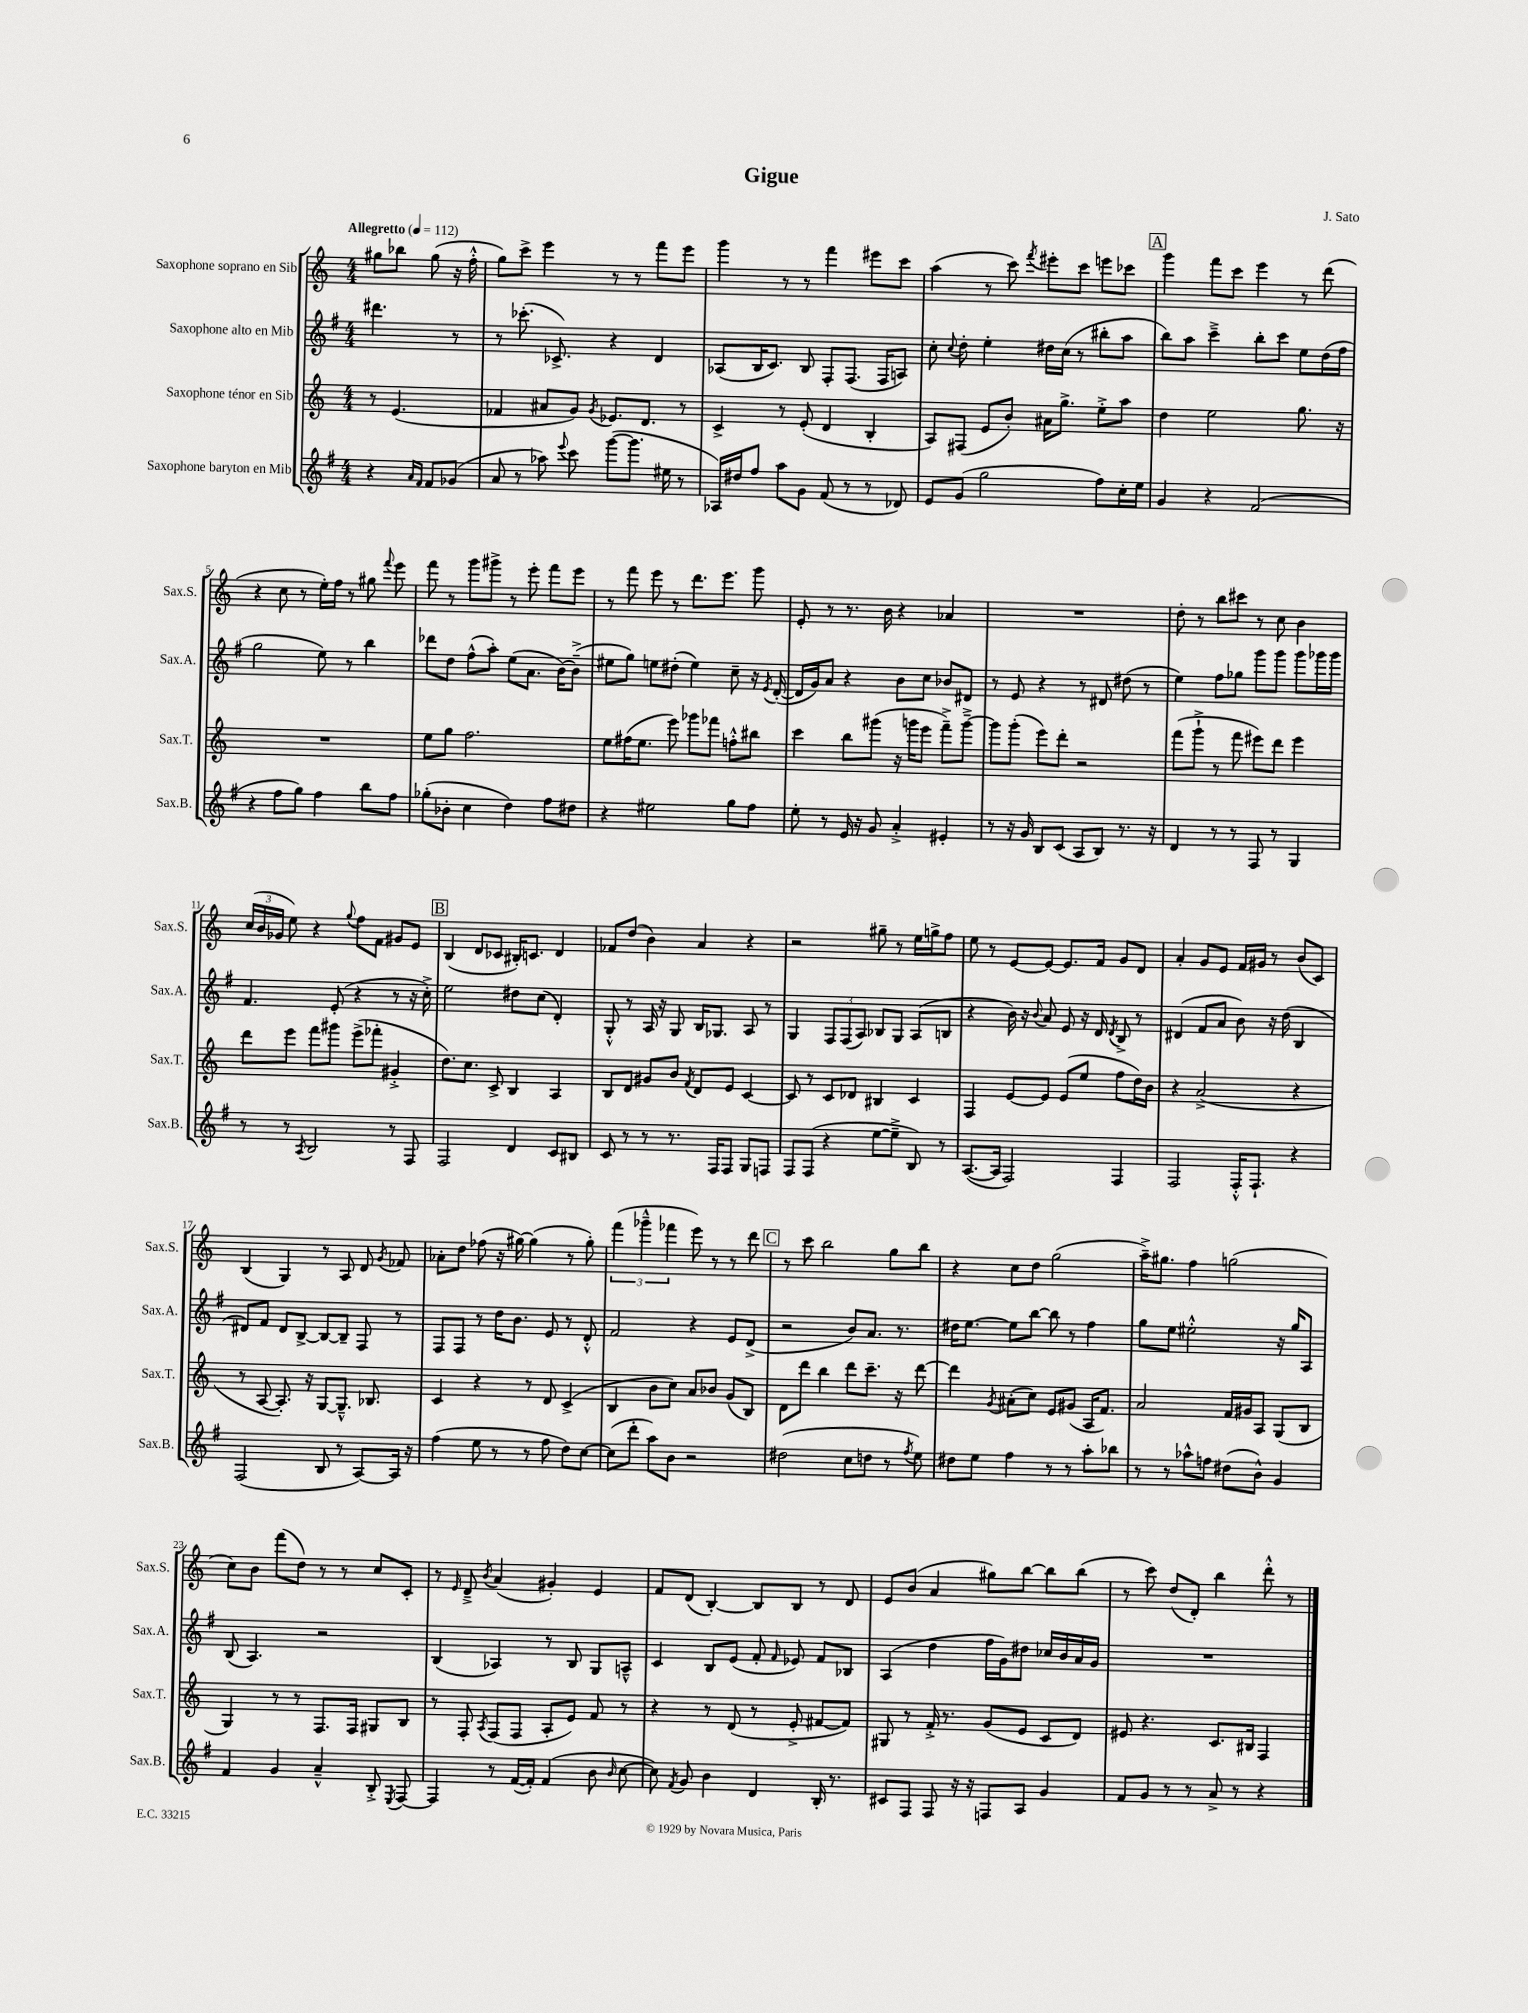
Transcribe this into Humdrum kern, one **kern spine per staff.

**kern	**kern	**kern	**kern
*part4	*part3	*part2	*part1
*staff4	*staff3	*staff2	*staff1
*I"Saxophone baryton en Mib	*I"Saxophone ténor en Sib	*I"Saxophone alto en Mib	*I"Saxophone soprano en Sib
*I'Sax.B.	*I'Sax.T.	*I'Sax.A.	*I'Sax.S.
*clefG2	*clefG2	*clefG2	*clefG2
*k[f#]	*k[]	*k[f#]	*k[]
*M4/4	*M4/4	*M4/4	*M4/4
*MM112	*MM112	*MM112	*MM112
=	=	=	=
!	!	!	!LO:TX:a:B:t=Allegretto
4r	8r	4.ddd#X\	8gg#X\L
.	(4.e/	.	8bb-X\J
16qqa/LL	.	.	.
16qqf#/JJ	.	.	.
8f#/L	.	.	(8gg#\
(8g-X/J	.	8r	16r
.	.	.	16ff'^^\
=1	=1	=1	=1
8a/	4f-X/	8r	8gg\L)
8r	.	(8.ccc-X'\	8ccc^\J
8aa-X\)	8a#X/L	.	4eee\
.	.	8.c-X^/)	.
8qqeee/	.	.	.
8ccc\	8g/J)	.	.
.	8qg/	.	.
([8ggg\L	8.e-X/L	4r	8r
8.ggg\J]	.	.	8r
.	8.d/J	.	.
.	.	4d/	8fff\L
16ee#X\	.	.	.
8r	8r	.	8eee\J
=2	=2	=2	=2
16A-X/LL)	4c^/	(8A-X/L	4ggg\
16dd#X/J	.	.	.
8ff#/J	.	16B/K	.
.	.	8.c/J)	.
8aa\L	8r	.	8r
8g\J	(8e'/	8B/	8r
(8f#/	4d/	8F#'/L	4fff\
8r	.	(8.F#/J	.
8r	4B'/	.	8eee#X\L
.	.	16F#/KL	.
8d-X/)	.	8An/J)	8ccc\J
=3	=3	=3	=3
8e/L	8A/L)	8cc'\	(4aa\
.	.	8qqcc/	.
(8g/J	(8F#X/J	8dd'\	.
2gg\	8e/L	4ee'\	8r
.	8b'/J)	.	8ccc\)
.	.	.	8qfff/
.	16a#X\KL	16dd#X\LL	8eee#X'\L
.	8.gg^\J	(16cc\JJ	.
.	.	8r	8ccc\J
8ff#\L)	8ee'^\L	8bb#X'\L	8eeen\L
16cc'\L	8aa\J	8aa\J	8ccc-X\J
16ee\JJ	.	.	.
!!LO:REH:place=s1:t=A
=4	=4	=4	=4
4g/	4dd\	8bb\L)	4ggg\
.	.	8aa\J	.
4r	2ee\	4ccc~^\	8fff\L
.	.	.	8ccc\J
(2f#/	.	8bb'\L	4eee\
.	.	8ccc\J	.
.	8.gg\	8ee\L	8r
.	.	(16dd\L	(8ddd\
.	16r	16ff#\JJ	.
!!LO:LB:g=z
=5	=5	=5	=5
4r	1r	2gg\	4r
8ff#\L	.	.	8cc\
8gg\J)	.	.	8r
4ff#\	.	8ee\)	16ee'\LL)
.	.	.	16ff\JJ
.	.	8r	8r
8bb\L	.	4bb\	8gg#X\
.	.	.	8qqfff/
8ff#\J	.	.	8eee\
=6	=6	=6	=6
(8gg-X'\L	8ee\L	8ddd-X\L	8fff\
8b-X'\J	8gg\J	8dd\J	8r
4cc\	2.ff\	(8ff#^^\L	8ggg\L
.	.	8aa'\J)	8ggg#X^\J
4dd\)	.	(8ee\L	8r
.	.	8.a\J	8eee'\
8ff#\L	.	.	8fff\L
.	.	[16b\KL)	.
8dd#X\J	.	(8b~^\J]	8eee\J
=7	=7	=7	=7
4r	8ee\L	8ee#X\L	8r
.	(16ff#X\K	8gg\J)	8fff\
.	8.ee\J	.	.
2ee#X\	.	8een\L	8eee\
.	8eee\)	(8dd#X'\J	8r
.	8ggg-X\L	4ee\)	8.ddd\L
.	8fff-X\J	.	.
.	.	.	8.eee\J
8gg\L	8ffn'^^\L	8cc~\	.
8ff#\J	8bb#X\J	16r	8ggg\
.	.	8qe/	.
.	.	([16d'/	.
=8	=8	=8	=8
8ee'\	4ccc\	16d/LL]	8e'/
.	.	16g/J)	.
8r	.	8a/J	8r
16e/	8bb\L	4r	8.r
16r	.	.	.
8g/	(8ggg#X\J	.	.
.	.	.	16b\
4a'^/	16r	8b\L	4r
.	16gggn\KL	.	.
.	8eee\J	8cc\J	.
4e#X'/	8fff~^\L)	8b-X/L	4a-X/
.	[8ggg~^\J	8d#X/J	.
=9	=9	=9	=9
8r	8ggg\L]	8r	1r
16r	(8ggg'\J	8e/	.
16g/	.	.	.
8B/L	8eee\L)	4r	.
(8c/J	8ddd'\J	.	.
8A/L	2r	8r	.
8B/J)	.	8d#X/	.
8.r	.	(8dd#X\	.
.	.	8r	.
16r	.	.	.
=10	=10	=10	=10
4d/	(8fff\L	4ee\)	8dd'\
.	8ggg`^\J	.	8r
8r	8r	8ff#\L	8bb\L
8r	8fff\	8gg-X\J	8ccc#X\J
8F#/	8eee#X\L)	8ggg\L	8r
8r	8ddd\J	8ggg\J	8cc\
4G/	4eee#\	8ggg\L	4b\
.	.	16ggg-X\L	.
.	.	16ggg-\JJ	.
!!LO:LB:g=z
=11	=11	=11	=11
8r	8ddd\L	4.f#/	(24cc/LL
.	.	.	24b/
.	.	.	24g-X/JJ
8r	8eee\J	.	8ee\)
8qA/	.	.	.
2B/	8fff\L	.	4r
.	8ggg#X\J	(8e'/	.
.	.	.	8qqgg/
.	(8eee^\L	4r	8ff\L
.	8fff-X'\J	.	8f\J
8r	4g#X'^/	8r	8g#X/L
8F#/	.	16r	8e/J
.	.	16cc'^\)	.
!!LO:REH:place=s1:t=B
=12	=12	=12	=12
2F#/	8.dd\L)	2ee\	(4B/
.	8.cc\J	.	.
.	.	.	8d/L
.	8c^/	.	8c-X/J
4d/	4B/	8dd#X\L	16B#X'/KL)
.	.	.	8.cn/J
.	.	(8cc\J	.
8c/L	4A/	4d'/)	4d/
8B#X/J	.	.	.
=13	=13	=13	=13
8c/	8B/L	8G'^^/	8f-X/L
8r	8d/J	8r	(8dd/J
8r	8g#X/L	16A/	4b\)
.	.	16r	.
8.r	8b/J	8G/	.
.	8qf/	.	.
.	8d/L	16B/KL	4a/
16F#/KL	.	8.G-X/J	.
8F#/J	8e/J	.	.
8G/L	[4c/	8A/	4r
8Fn/J	.	8r	.
=14	=14	=14	=14
8F#/L	8c/]	4G/	2r
(8F#/J	8r	.	.
4r	8c/L	12F#/L	.
.	.	(12F#/	.
.	8d-X/J	.	.
.	.	12A/J)	.
[8ee\L	4B#X/	8B-X/L	8gg#X~\
8ee~^\J]	.	8G/J	8r
8B/)	4c/	(8A/L	16ee\LL
.	.	.	16ggn^\J
8r	.	8Bn/J	8ff\J
=15	=15	=15	=15
([8.A/L	4F/	4r	8ee\
.	.	.	8r
16A/Jk]	.	.	.
2F#/)	[8e/L	16b\)	[8e/L
.	.	16r	.
.	.	8qqb/	.
.	8e/J]	8a/	8e/J_
.	(8e/L	8e/	8.e/L]
.	8ee/J	16r	.
.	.	16d/	16f/Jk
.	.	8qd/	.
4F#/	8ff\L	8B^/	8g/L
.	16dd\L)	8r	8d/J
.	16b\JJ	.	.
=16	=16	=16	=16
2F#/	4r	(4d#X/	4a'/
.	(2a^/	8f#/L	8g/L
.	.	8a/J	8e/J
16F#'^^/KL	.	8b\)	16f/LL
8.F#`/J	.	.	16g#X/JJ
.	.	16r	8r
.	.	(16dd\	.
4r	4r	4B/	(8b/L
.	.	.	8c/J)
!!LO:LB:g=z
=17	=17	=17	=17
(2F#/	8r	8d#X/L)	(4B/
.	[8A/	8f#/J	.
.	8.A'/])	8d#/L	4G/)
.	.	[8B^/J	.
.	16r	.	.
8B/	[8G/L	8B/L_	8r
8r	8.G~^^/J]	8B~/J]	8A/
[8A/L)	.	8F#/	8d/
.	8.B-X/	.	.
.	.	.	8qg/
16A/Jk]	.	8r	8f-X/
16r	.	.	.
=18	=18	=18	=18
(4ff#\	4c/	8F#/L	8a-X'\L
.	.	8F#/J	8dd\J
8ee\	4r	8r	(8ff-X\
8r	.	16dd\KL	16r
.	.	8.b\J	[16gg#X\)
8r	8r	.	(4gg#\]
8ff#\	8d/	8e/	.
8dd\L)	(4c^/	8r	8r
[8cc\J	.	8d'^^/	8gg#'\)
=19	=19	=19	=19
(8cc\L]	4B/	2f#/	(6fff\
8ddd'\J	.	.	.
.	.	.	6ggg-X~^^\
8aa\L)	8b\L	.	.
.	.	.	6fff-X\
8b\J	8cc\J)	.	.
2r	8a/L	4r	8eee\)
.	8b-X/J	.	8r
.	(8g/L	8e/L	8r
.	8B/J)	(8d^/J	8ddd\
!!LO:REH:place=s1:t=C
=20	=20	=20	=20
(2dd#X\	8d\L	2r	8r
.	8ddd\J	.	8ccc\
.	4bb\	.	2bb\
8cc\L	8ddd\L	8b/L)	.
8ddn\J	8.ccc~\J	8.a/J	.
8r	.	.	8gg\L
.	16r	8.r	.
8qff#/	.	.	.
8ee\)	[8ddd\	.	8bb\J
=21	=21	=21	=21
8dd#X\L	4ddd\]	16dd#X\KL	4r
.	.	[8.ee\J	.
8ee\J	.	.	.
.	8qg/	.	.
4ff#\	(8a#X'\L	8ee\L]	8cc\L
.	8cc\J)	[8bb\J	8dd\J
8r	8e/L	8bb\]	(2gg\
8r	(8g#X/J	8r	.
8aa'\L	16A/KL	4ff#\	.
.	8.f/J)	.	.
8bb-X\J	.	.	.
=22	=22	=22	=22
8r	2a/	8gg\L	16aa~^\KL)
.	.	.	8.gg#X\J
8r	.	8ee\J	.
8aa-X^^\L	.	2ee#X'^^\	4ff\
8ffn\J	.	.	.
(8dd#X\L	16f/LL	.	(2ggn\
.	16g#X/J	.	.
8b^^\J)	8A/J	.	.
4g/	(8G/L	16r	.
.	.	16gg/KL	.
.	8B/J	8A/J	.
!!LO:LB:g=z
=23	=23	=23	=23
4f#/	4G/)	(8B/	8cc\L)
.	.	4.A/)	8b\J
4g/	8r	.	(8fff\L
.	8r	.	8dd\J)
4a~^^/	8.F/L	2r	8r
.	.	.	8r
.	16F/Jk	.	.
8B'^/	8G#X/L	.	8cc/L
8qE/	.	.	.
[8F#/	8B/J	.	8c'/J
=24	=24	=24	=24
4F#/]	8r	(4B/	8r
.	.	.	16qqe/
.	8F'/	.	8d~^/
.	8qA/	.	8qb/
8r	(8F/L	4A-X/)	(4a/
([16f#/LL	8F/J	.	.
16f#'/JJ])	.	.	.
(4f#/	8A'/L	8r	4g#X'/)
.	8e/J)	8B/	.
8b\	8f/	8G/L	4e/
16qqb/	.	.	.
[8cc\	8r	8An~^^/J	.
=25	=25	=25	=25
8cc\])	4r	4c/	8f/L
8qf#/	.	.	.
8g/	.	.	(8d/J
4b\	8r	8B/L	[4B'/)
.	(8d/	(8e/J	.
4d/	8r	8f#'/	8B/L]
.	.	16qqf#/	.
.	8e'^/	8e-X/)	8B/J
16B'/	[8f#X/L	8f#/L	8r
8.r	.	.	.
.	8f#/J])	8B-X/J	8d/
=26	=26	=26	=26
8c#X/L	8G#X/	(4A/	8e/L
8F#/J	8r	.	(8b/J
8F#/	16f'^/	4dd\	4a/
.	8.r	.	.
16r	.	.	.
16r	.	.	.
8Fn/L	(8g/L	16ff#\LL	8gg#X\L)
.	.	16g\J)	.
8A/J	8e/J	8dd#X\J	[8bb\J
4g/	8c/L	16cc-X/LL	8bb\L]
.	.	16b/	.
.	8d/J)	16a/	(8bb\J
.	.	16g/JJ	.
=27	=27	=27	=27
8f#/L	8e#X/	1r	8r
8g/J	4.r	.	8ccc\)
8r	.	.	(8dd/L
8r	.	.	8d'/J)
8a^/	8.c/L	.	4bb\
8r	.	.	.
.	16B#X/Jk	.	.
4r	4F/	.	8ddd'^^\
.	.	.	8r
==	==	==	==
*-	*-	*-	*-
